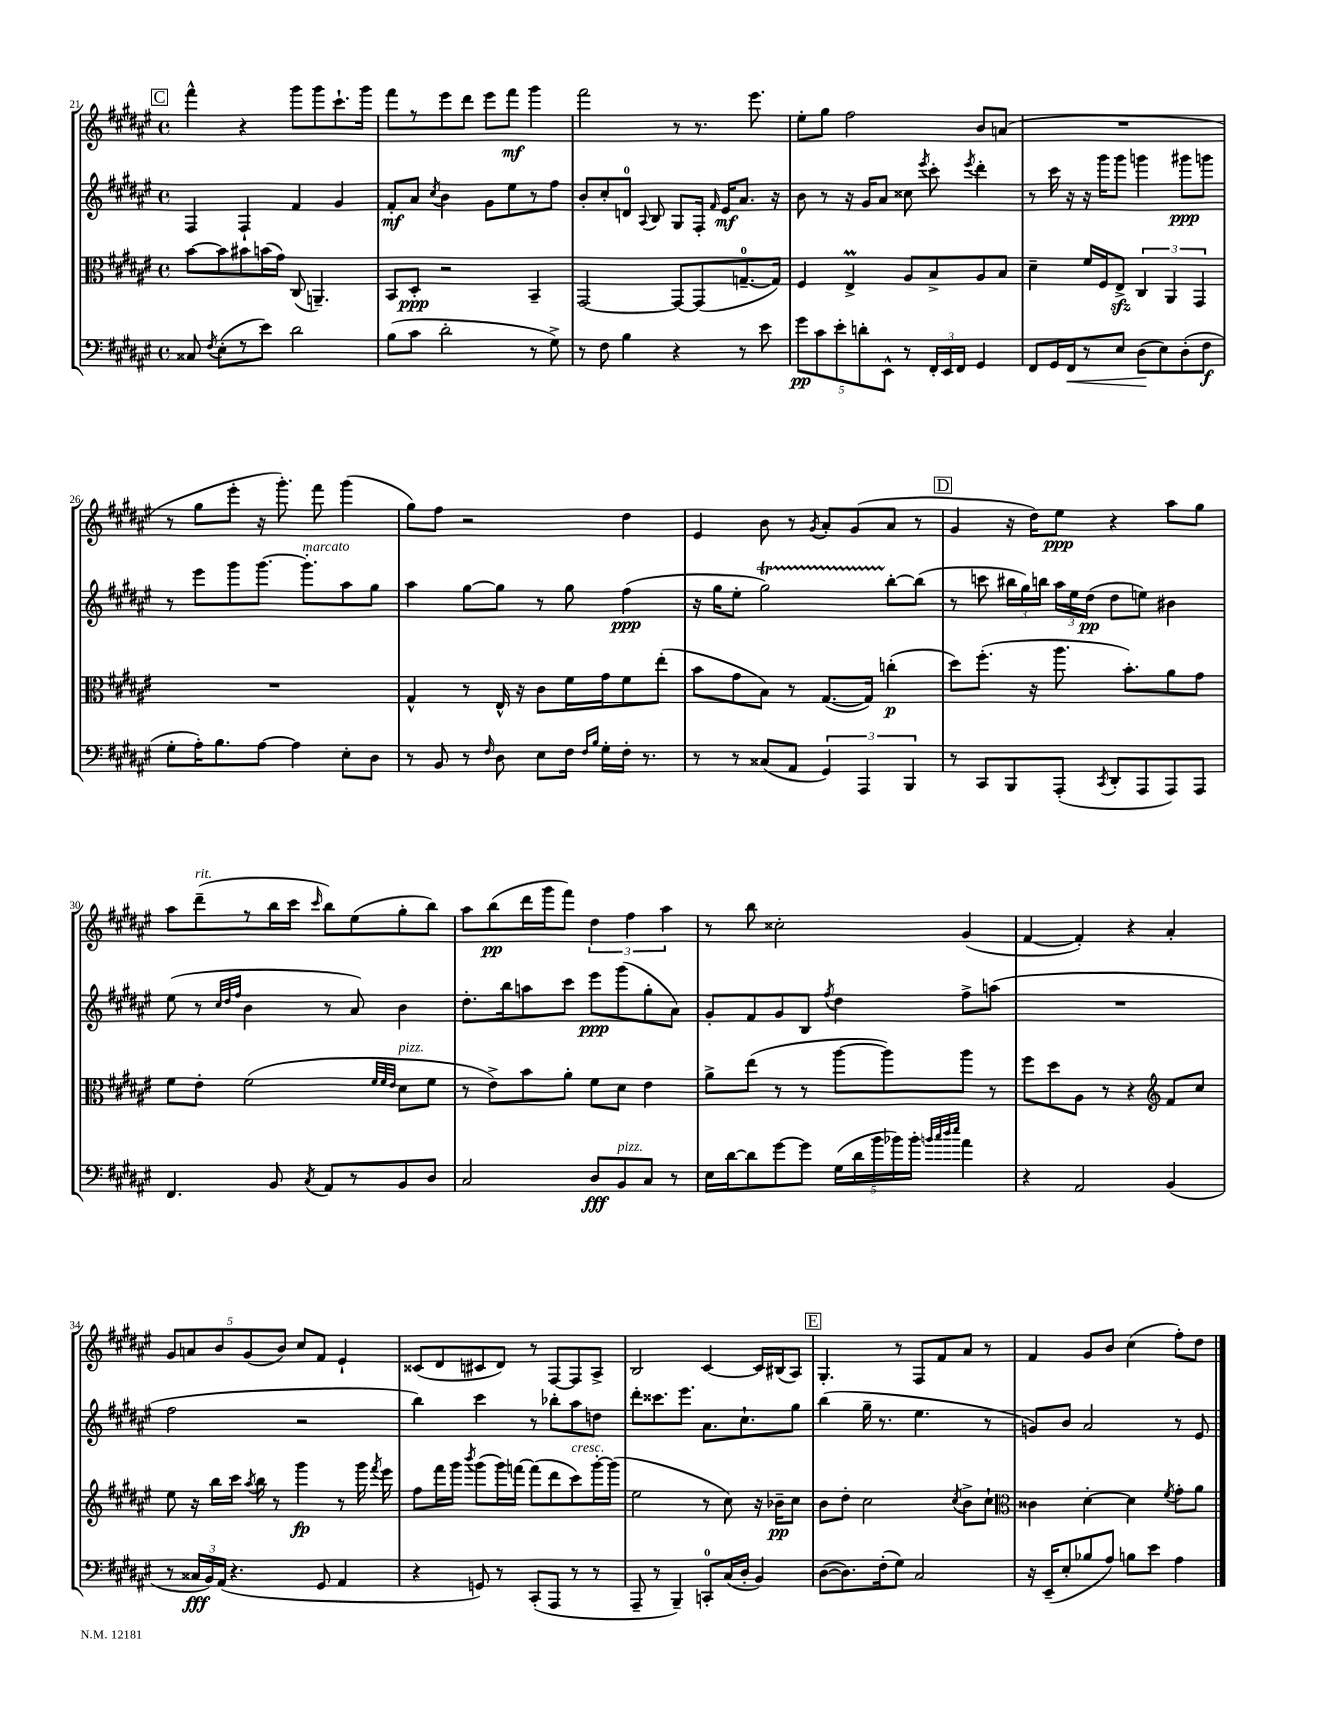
<<
\new StaffGroup <<
\new Staff = "s0" {
    \clef treble \key fis \major \defaultTimeSignature \time 4/4
    \autoBeamOff \mark \markup { \box "C" } fis'''4-^ r4 gis'''8[ gis'''8 cis'''8.-! gis'''16] |
    fis'''8[ r8 eis'''8 dis'''8] eis'''8[ fis'''8]\mf gis'''4 |
    fis'''2 r8 r8. eis'''8. |
    eis''8[-. gis''8] fis''2 b'8[ a'8]( |
    R1 |
    r8 gis''8[ eis'''8]-. r16 gis'''8.-.) fis'''8 gis'''4( |
    gis''8[) fis''8] r2 dis''4 |
    eis'4 b'8 r8 \acciaccatura { gis'8 } ais'8[-. gis'8( ais'8] r8 |
    \mark \markup { \box "D" } gis'4 r16 dis''16[) eis''8]\ppp r4 ais''8[ gis''8] |
    ais''8[ dis'''8--^\markup { \italic "rit." }( r8 b''16 cis'''16] \grace { cis'''16 } b''8[) eis''8( gis''8-. b''8]) |
    ais''8[ b''8\pp( dis'''16 gis'''16 fis'''8]) \tuplet 3/2 { dis''4 fis''4 ais''4 } |
    r8 b''8 cisis''2-. gis'4( |
    fis'4~ fis'4-.) r4 ais'4-. |
    \tuplet 5/4 { gis'8[ a'8 b'8 gis'8( b'8]) } cis''8[ fis'8] eis'4-! |
    cisis'8[( dis'8 cis'8 dis'8]) r8 fis8[~ fis8 ais8]-> |
    b2 cis'4~ cis'16[ bis16( ais8]) |
    \mark \markup { \box "E" } gis4.-. r8 fis8[ fis'8 ais'8] r8 |
    fis'4 gis'8[ b'8] cis''4( fis''8[-.) dis''8] \bar "|." |
}
\new Staff = "s1" {
    \clef treble \key fis \major \defaultTimeSignature \time 4/4
    \autoBeamOff \mark \markup { \box "C" } fis4 fis4-! fis'4 gis'4 |
    fis'8[-.\mf ais'8] \acciaccatura { cis''8 } b'4 gis'8[ eis''8 r8 fis''8] |
    b'8[-. cis''8-. d'8]-0 \appoggiatura { ais8 } b8 gis8[ fis16]-. \grace { fis'16 } eis'16[\mf ais'8.] r16 |
    b'8 r8 r16 gis'16[ ais'8] cisis''8 \acciaccatura { eis'''8 } cis'''8-. \acciaccatura { eis'''8 } dis'''4-. |
    r8 cis'''16 r16 r16 gis'''16[ gis'''8] g'''4 gis'''8[\ppp g'''8] |
    r8 eis'''8[ gis'''8 gis'''8.]~ gis'''8.[-.^\markup { \italic "marcato" } ais''8 gis''8] |
    ais''4 gis''8[~ gis''8] r8 gis''8 fis''4\ppp( |
    r16 gis''16[ eis''8]-. gis''2\startTrillSpan) b''8[~-.\stopTrillSpan b''8]( |
    \mark \markup { \box "D" } r8 c'''8 \tuplet 3/2 { bis''16[ gis''16) b''16] } \tuplet 3/2 { ais''16[ eis''16 dis''16]\pp( } dis''8[ e''8]) bis'4 |
    eis''8( r8 \grace { cis''32[ dis''32 fis''32] } b'4 r8 ais'8) b'4 |
    dis''8.[-. b''16 a''8 cis'''8] eis'''8[\ppp gis'''8( gis''8-. ais'8]) |
    gis'8[-. fis'8 gis'8 b8] \acciaccatura { fis''8 } dis''4 fis''8[-> a''8]( |
    R1 |
    fis''2 r2 |
    b''4) cis'''4 r8 bes''8[-. ais''8 d''8] |
    dis'''8[-. cisis'''8. eis'''8.] ais'8.[ cis''8.-! gis''8] |
    \mark \markup { \box "E" } b''4( gis''16-- r8. eis''4. r8 |
    g'8[) b'8] ais'2 r8 eis'8 \bar "|." |
}
\new Staff = "s2" {
    \clef alto \key fis \major \defaultTimeSignature \time 4/4
    \autoBeamOff \mark \markup { \box "C" } b'8[~ b'8 bis'8 b'16( gis'16]) cis8( a,4.--) |
    b,8[ dis8]-.\ppp r2 b,4-- |
    gis,2~ gis,8[~ gis,8( g8.-0~-- g16]) |
    fis4 eis4->\prall ais8[ b8-> ais8 b8] |
    dis'4-- fis'16[ fis16 eis8]->\sfz \tuplet 3/2 { cis4 ais,4 gis,4 } |
    R1 |
    gis4-^ r8 eis16-^ r16 cis'8[ fis'16 gis'16 fis'8 eis''8]-.( |
    b'8[ gis'8 b8]) r8 gis8.[~( gis16]) c''4-.\p( |
    \mark \markup { \box "D" } dis''8[) fis''8.]-.( r16 ais''8. b'8.[-.) ais'8 gis'8] |
    fis'8[ eis'8]-. fis'2( \grace { fis'32[ fis'32 eis'32] } dis'8[^\markup { \italic "pizz." } fis'8] |
    r8 eis'8[->) b'8 ais'8]-. fis'8[ dis'8] eis'4 |
    ais'8[-> eis''8]( r8 r8 ais''8[~ ais''8) ais''8] r8 |
    fis''8[ dis''8 ais8] r8 r4 \clef treble fis'8[ cis''8] |
    eis''8 r16 b''16[ cis'''16] \acciaccatura { ais''8 } b''16 r8 gis'''4\fp r8 gis'''16 \acciaccatura { fis'''8 } eis'''16 |
    fis''8[ fis'''16 gis'''16] \acciaccatura { b'''8 } gis'''8[( gis'''16) f'''16]~ f'''8[( dis'''8 cis'''8^\markup { \italic "cresc." }) gis'''16~-. gis'''16]( |
    eis''2 r8 cis''8) r16 bes'16[--\pp cis''8] |
    \mark \markup { \box "E" } b'8[ dis''8]-. cis''2 \acciaccatura { cis''8 } b'8[-> cis''8]-! |
    \clef alto cisis'4 dis'4~-. dis'4 \acciaccatura { fis'8 } gis'8[-. ais'8] \bar "|." |
}
\new Staff = "s3" {
    \clef bass \key fis \major \defaultTimeSignature \time 4/4
    \autoBeamOff \mark \markup { \box "C" } cisis8 \acciaccatura { fis8 } eis8[-.( r8 eis'8]) dis'2 |
    b8[( cis'8] dis'2-. r8 gis8->) |
    r8 fis8 b4 r4 r8 eis'8 |
    \tuplet 5/4 { gis'8[\pp cis'8 eis'8-. d'8-. eis,8]-^ } r8 \tuplet 3/2 { fis,16[-. eis,16 fis,16] } gis,4 |
    fis,8[ gis,16 fis,16\< r8 eis8] dis8[\!( eis8) dis8-.( fis8]\f |
    gis8[-. ais16-.) b8. ais8]~ ais4 eis8[-. dis8] |
    r8 b,8 r8 \grace { fis16 } dis8 eis8[ fis16] \grace { fis16[ b16] } gis16[-. fis16]-. r8. |
    r8 r8 cisis8[( ais,8] \tuplet 3/2 { gis,4) ais,,4 b,,4 } |
    \mark \markup { \box "D" } r8 cis,8[ b,,8 ais,,8]-.( \acciaccatura { cis,8 } dis,8[-. ais,,8 ais,,8) ais,,8] |
    fis,4. b,8 \acciaccatura { cis8 } ais,8[ r8 b,8 dis8] |
    cis2 dis8[\fff b,8^\markup { \italic "pizz." } cis8] r8 |
    eis16[ dis'16~ dis'8 gis'8~ gis'8] \tuplet 5/4 { gis16[( dis'16 b'16 bes'16) bes'16]-. } \grace { b'32[ cis''32 dis''32 eis''32] } ais'4 |
    r4 ais,2 b,4( |
    r8 \tuplet 3/2 { cisis16[\fff b,16) ais,16]( } r4. gis,8 ais,4 |
    r4 g,8) r8 cis,8[-.( ais,,8] r8 r8 |
    ais,,8-- r8 b,,4--) c,8[-0-. cis16( dis16]-. b,4) |
    \mark \markup { \box "E" } dis8[~( dis8.) fis16-.( gis8]) cis2 |
    r16 eis,16[--( eis8-. bes8 ais8]) b8[ eis'8] ais4 \bar "|." |
}
>>
>>
\layout { \context { \Score currentBarNumber = #21 } }
